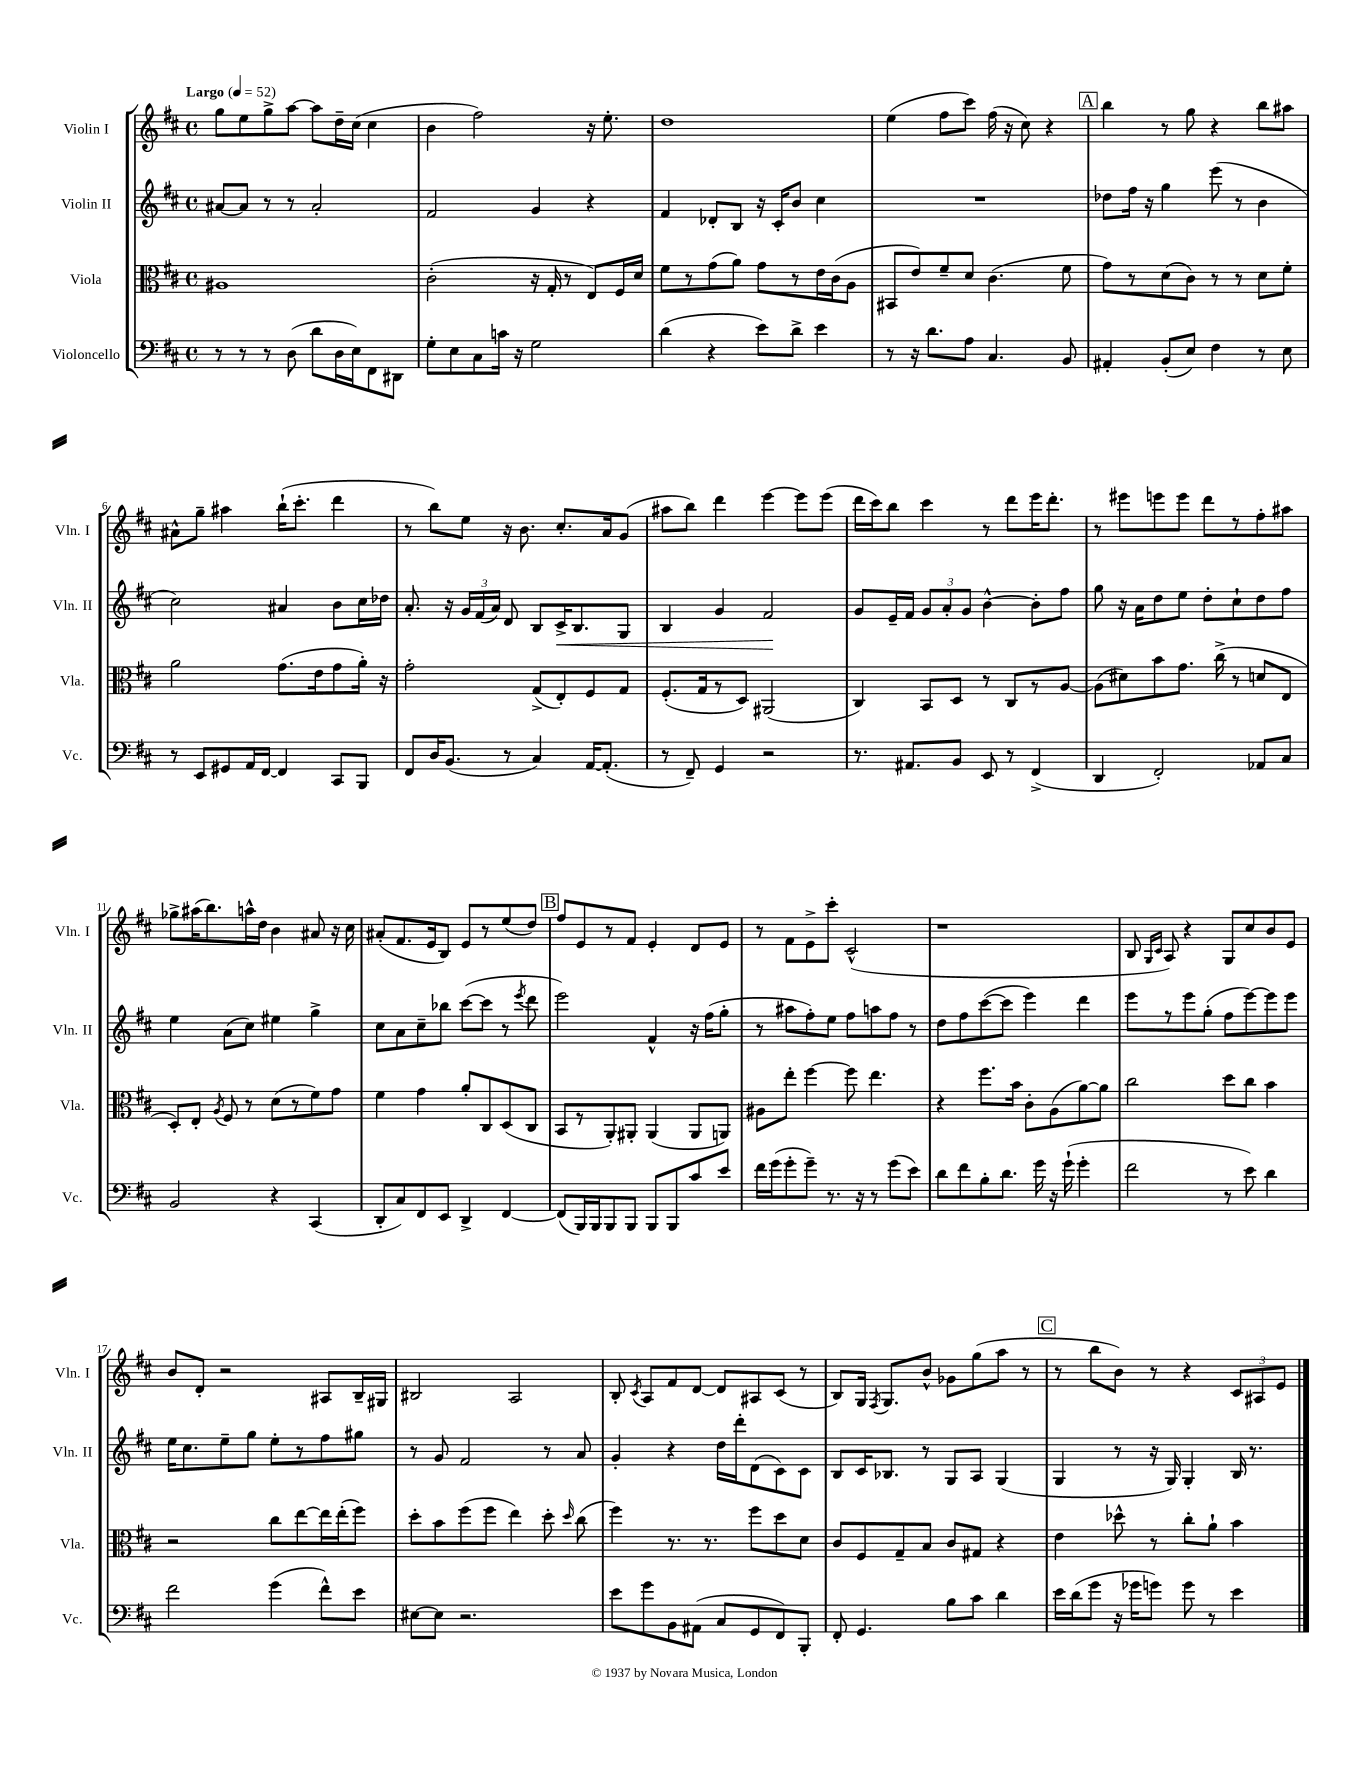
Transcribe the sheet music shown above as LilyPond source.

<<
\new StaffGroup <<
\new Staff = "s0" \with { instrumentName = "Violin I" shortInstrumentName = "Vln. I" } {
    \clef treble \key d \major \defaultTimeSignature \time 4/4 \tempo "Largo" 4 = 52
    \autoBeamOff g''8[ e''8 g''8-> a''8]~ a''8[ d''16-- cis''16]( cis''4 |
    b'4 fis''2) r16 e''8.-. |
    d''1 |
    e''4( fis''8[ cis'''8]) fis''16( r16 cis''8) r4 |
    \mark \markup { \box "A" } b''4 r8 g''8 r4 b''8[ ais''8] |
    ais'8[-^ g''8]-- ais''4 b''16[-!( cis'''8.]-. d'''4 |
    r8 b''8[) e''8] r16 b'8. cis''8.[-. a'16 g'8]( |
    ais''8[ b''8]) d'''4 e'''4~ e'''8[ e'''8]( |
    d'''16[ cis'''16) b''8] cis'''4 r8 d'''8[ e'''16 d'''8.]-. |
    r8 eis'''8[ e'''8 e'''8] d'''8[ r8 fis''8-. ais''8] |
    ges''8[-> ais''16( b''8.) a''16-^ d''16] b'4 ais'8 r16 cis''16 |
    ais'8[-.( fis'8. e'16 b8]) e'8[ r8 e''8( d''8]) |
    \mark \markup { \box "B" } fis''8[ e'8 r8 fis'8] e'4-. d'8[ e'8] |
    r8 fis'8[ e'8-> cis'''8]-. cis'2-^( |
    r1 |
    b8 \grace { g16[ cis'16] } a8) r4 g8[ cis''8 b'8 e'8] |
    b'8[ d'8]-. r2 ais8[ b16-- gis16] |
    bis2 a2 |
    b8-. \acciaccatura { cis'8 } a8[ fis'8 d'8]~ d'8[ ais8 cis'8]( r8 |
    b8[) g16] \acciaccatura { fis8 } g8.[ b'8]-^ ges'8[ g''8( a''8] r8 |
    \mark \markup { \box "C" } r8 b''8[ b'8]) r8 r4 \tuplet 3/2 { cis'8[ ais8 e'8] } \bar "|." |
}
\new Staff = "s1" \with { instrumentName = "Violin II" shortInstrumentName = "Vln. II" } {
    \clef treble \key d \major \defaultTimeSignature \time 4/4
    \autoBeamOff ais'8[~ ais'8] r8 r8 ais'2-. |
    fis'2 g'4 r4 |
    fis'4 des'8[-. b8] r16 cis'16[-. b'8] cis''4 |
    R1 |
    \mark \markup { \box "A" } des''8[ fis''16] r16 g''4 e'''8( r8 b'4 |
    cis''2) ais'4 b'8[ cis''16 des''16] |
    a'8.-. r16 \tuplet 3/2 { g'16[ fis'16( a'16]) } d'8 b8[ cis'16->\< b8. g8] |
    b4 g'4 fis'2\! |
    g'8[ e'16-- fis'16] \tuplet 3/2 { g'8[ a'8-. g'8] } b'4~-^ b'8[-. fis''8] |
    g''8 r16 a'16[ d''8 e''8] d''8[-. cis''8-! d''8 fis''8] |
    e''4 a'8[( cis''8]) eis''4 g''4-> |
    cis''8[ a'8 cis''8-- bes''8] cis'''8[~( cis'''8] r8 \acciaccatura { e'''8 } d'''8 |
    \mark \markup { \box "B" } e'''2) fis'4-^ r16 fis''16[( g''8]-. |
    r8 ais''8[ fis''8-.) e''8] fis''8[ a''8 fis''8] r8 |
    d''8[ fis''8 cis'''8~( cis'''8] e'''4) d'''4 |
    e'''8[ r8 e'''8 g''8]-.( fis''8[ e'''8~) e'''8 e'''8] |
    e''16[ cis''8. e''8-- g''8] e''8[-. r8 fis''8 gis''8] |
    r8 g'8 fis'2 r8 a'8 |
    g'4-. r4 d''16[ d'''16-. d'8( cis'8) cis'8] |
    b8[ cis'16 bes8.] r8 g8[ a8] g4( |
    \mark \markup { \box "C" } g4 r8 r16 g16) g4-. b16 r8. \bar "|." |
}
\new Staff = "s2" \with { instrumentName = "Viola" shortInstrumentName = "Vla." } {
    \clef alto \key d \major \defaultTimeSignature \time 4/4
    \autoBeamOff ais1 |
    cis'2-.( r16 g16-. r8 e8[) fis16 d'16] |
    fis'8[ r8 g'8( a'8]) g'8[ r8 e'16 cis'16( a8] |
    bis,8[ e'8) fis'8-- d'8] cis'4.( fis'8 |
    \mark \markup { \box "A" } g'8[) r8 d'8( cis'8]) r8 r8 d'8[ fis'8]-. |
    a'2 g'8.[( e'16 g'8 a'16]-.) r16 |
    g'2-. g8[->( e8-.) fis8 g8] |
    fis8.[-.( g16 r8 d8]) ais,2( |
    cis4) b,8[ d8] r8 cis8[ r8 a8]~ |
    a8[( dis'8) b'8 g'8.] cis''16->( r8 d'8[ e8] |
    d8[-.) e8]-. \acciaccatura { a8 } fis8 r8 d'8[( r8 fis'8) g'8] |
    fis'4 g'4 a'8[-. cis8 d8( cis8] |
    \mark \markup { \box "B" } b,8[ r8 a,8-.) ais,8]-. ais,4( ais,8[ a,8]) |
    ais8[ e''8]-. fis''4~ fis''8 e''4. |
    r4 fis''8.[ b'16] cis'8[-. a8( a'8~) a'8] |
    cis''2 d''8[ cis''8] b'4 |
    r2 cis''8[ e''8~ e''16 e''16-.( fis''8]) |
    d''8[-. b'8 fis''8( fis''8] e''4) d''8-. \grace { d''16 } cis''8( |
    fis''4) r8. r8. fis''8[ d''8 d'8] |
    cis'8[ fis8 g8-- b8] cis'8[ gis8] r4 |
    \mark \markup { \box "C" } e'4 des''8-^ r8 cis''8[-. a'8]-! b'4 \bar "|." |
}
\new Staff = "s3" \with { instrumentName = "Violoncello" shortInstrumentName = "Vc." } {
    \clef bass \key d \major \defaultTimeSignature \time 4/4
    \autoBeamOff r8 r8 r8 d8( d'8[ d16 e16) fis,8 dis,8] |
    g8[-. e8 cis8 c'16] r16 g2 |
    d'4( r4 e'8[) d'8]-> e'4 |
    r8 r16 d'8.[ a8] cis4. b,8 |
    \mark \markup { \box "A" } ais,4-. b,8[-.( e8]) fis4 r8 e8 |
    r8 e,8[ gis,8 a,16 fis,16]~ fis,4 cis,8[ b,,8] |
    fis,8[ d16 b,8.]( r8 cis4) a,16[~ a,8.]-.( |
    r8 fis,8--) g,4 r2 |
    r8. ais,8.[ b,8] e,8 r8 fis,4->( |
    d,4 fis,2-.) aes,8[ cis8] |
    b,2 r4 cis,4( |
    d,8[-. cis8) fis,8 e,8] d,4-> fis,4~ |
    \mark \markup { \box "B" } fis,8[( b,,16) b,,16 b,,8 b,,8] b,,8[ b,,8 cis'8 e'8] |
    fis'16[ g'16( g'8-. g'8]--) r8. r16 r8 g'8[( e'8]) |
    d'8[ fis'8 b8-. d'8.] g'16 r16 g'16-!( g'4-. |
    fis'2 r8 e'8) d'4 |
    fis'2 g'4( fis'8[-^) e'8] |
    eis8[~ eis8] r2. |
    e'8[ g'8 b,8 ais,8]( cis8[ g,8 fis,8) b,,8]-. |
    fis,8-. g,4. b8[ cis'8] d'4 |
    \mark \markup { \box "C" } e'16[ d'16( g'8] r16 ges'16[ g'8]) g'8 r8 e'4 \bar "|." |
}
>>
>>
